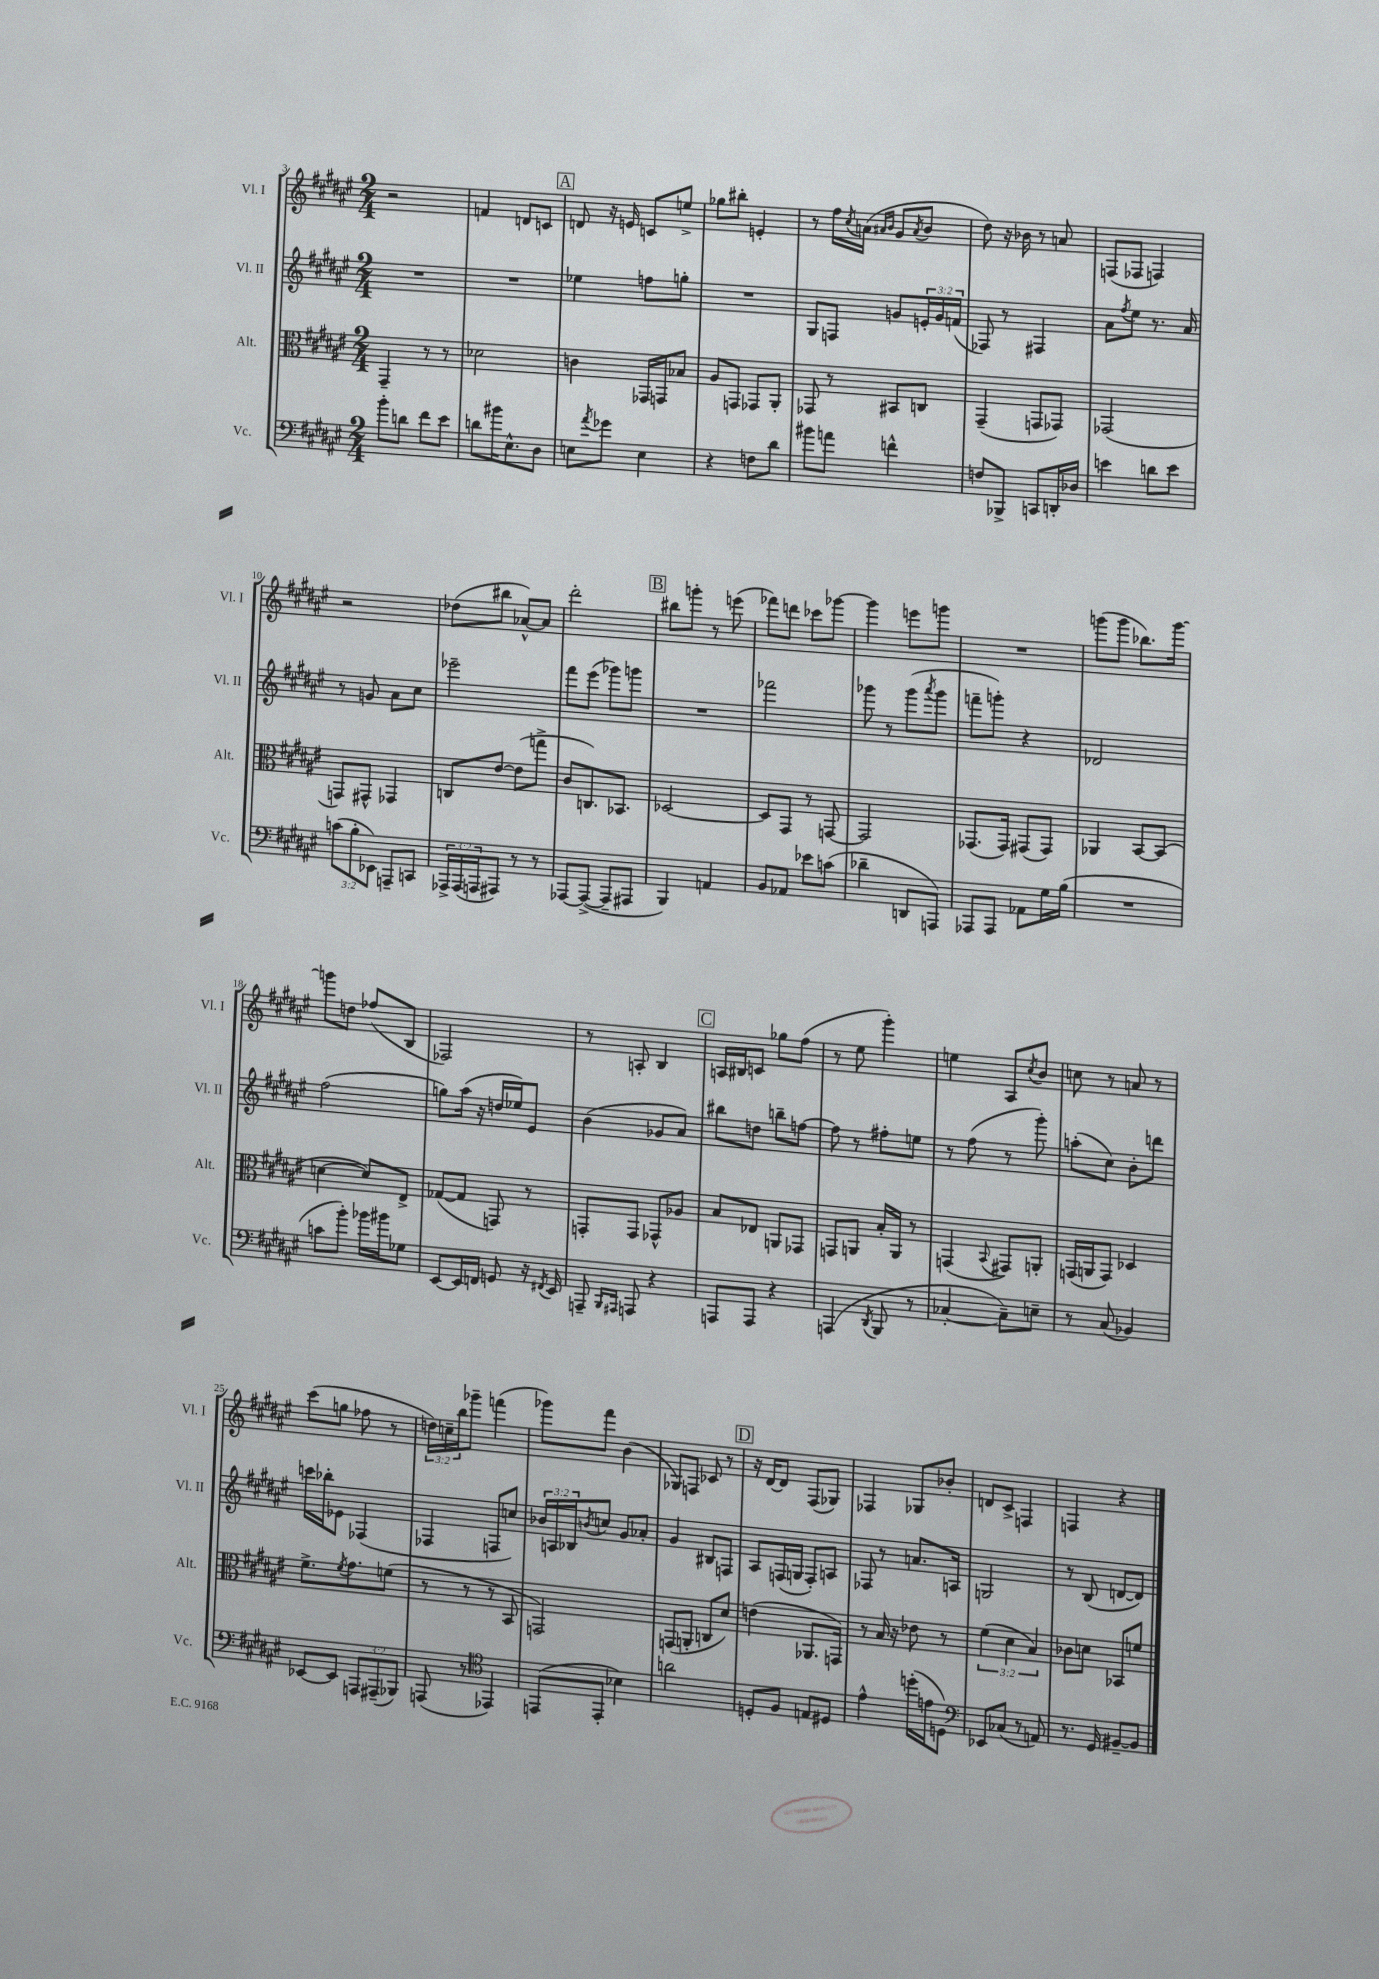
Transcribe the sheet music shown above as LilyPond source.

<<
\new StaffGroup <<
\new Staff = "s0" \with { instrumentName = "Vl. I" shortInstrumentName = "Vl. I" } {
    \clef treble \key fis \major \numericTimeSignature \time 2/4 \override Staff.TupletNumber.text = #tuplet-number::calc-fraction-text
    r2 |
    f'4 d'8 c'8 |
    \mark \markup { \box "A" } d'8 r16 e'16 c'8 e''8-> |
    ges''8 bis''8-. e'4-. |
    r8 fis''16 \acciaccatura { cis''8 } a'16( \grace { ais'16 b'16 } gis'8 \acciaccatura { ais'8 } b'8 |
    dis''8) r16 bes'16 r8 a'8 |
    f8( fes8 f4) |
    r2 |
    des''8( bis''8 aes'8~-^) aes'8 |
    dis'''2-. |
    \mark \markup { \box "B" } bis''8 g'''8-. r8 e'''8( |
    fes'''8) d'''8 ces'''8 ges'''8~ |
    ges'''4 e'''8 g'''8 |
    R2 |
    g'''8( g'''8 bes''8.) g'''16~ |
    g'''8 d''8 fes''8( b8 |
    fes2) |
    r8 a8-. b4 |
    \mark \markup { \box "C" } a16 bis16 c'8 ges''8 fis''8( |
    r8 eis''8 gis'''4-.) |
    e''4 ais8 \acciaccatura { cis''8 } b'8 |
    c''8 r8 a'8 r8 |
    cis'''8( g''8 fes''8 r8 |
    \tuplet 3/2 { d''16) c''16-- b''16 } ges'''8-- f'''4( |
    ges'''8) fis'''8 b'4( |
    ges8) f8 ces'8 r8 |
    \mark \markup { \box "D" } r16 dis'16~ dis'8 fis8( ges8) |
    fes4 ges8 bes'8-. |
    d'8 cis'8-> f4 |
    f4 r4 \bar "|." |
}
\new Staff = "s1" \with { instrumentName = "Vl. II" shortInstrumentName = "Vl. II" } {
    \clef treble \key fis \major \numericTimeSignature \time 2/4 \override Staff.TupletNumber.text = #tuplet-number::calc-fraction-text
    R2 |
    R2 |
    \mark \markup { \box "A" } ees''4 f''8 g''8-. |
    R2 |
    gis8 f8 g'8 \tuplet 3/2 { e'16-. g'16 f'16( } |
    fes8) r8 fis4 |
    ais'8 \acciaccatura { fis''8 } eis''8 r8. ais'16 |
    r8 g'8 ais'8 cis''8 |
    ees'''2-- |
    fis'''8 eis'''8( ges'''8) g'''8 |
    \mark \markup { \box "B" } R2 |
    fes'''2 |
    ges'''8 r8 ges'''8( \acciaccatura { ais'''8 } ges'''8 |
    f'''8-- g'''8-.) r4 |
    des'2 |
    fis''2( |
    g''8) ais''16( r16 d''16 ees''16) eis'8 |
    b'4( ges'8 ais'8) |
    \mark \markup { \box "C" } bis''8 d''8 b''8-- f''8~ |
    f''8 r8 fis''8-. e''8 |
    r8 fis''8( r8 gis'''8-.) |
    a''8-.( cis''8) b'8-. d'''8 |
    c'''16 bes''16-. ees'8 fes4( |
    fes4 f8 c''8) |
    \tuplet 3/2 { bes'16 a16 bes16 } \acciaccatura { b'8 } c''8 gis'8 aes'8-. |
    gis'4 bis8 f8 |
    \mark \markup { \box "D" } ais8 f16( g16 f8-.) a8 |
    fes8 r8 a'8. a16 |
    g2 |
    r8 b8( d'8~ d'8) \bar "|." |
}
\new Staff = "s2" \with { instrumentName = "Alt." shortInstrumentName = "Alt." } {
    \clef alto \key fis \major \numericTimeSignature \time 2/4 \override Staff.TupletNumber.text = #tuplet-number::calc-fraction-text
    gis,4-- r8 r8 |
    des'2 |
    \mark \markup { \box "A" } c'4 ges,16 g,16 bes8 |
    ais8 g,8 ges,8 ais,8-. |
    ges,8 r8 bis,8 c8 |
    gis,4--( g,8 ges,8) |
    ges,2( |
    g,8) gis,8-^ ges,4 |
    c8 eis'8~ eis'8( g''8-> |
    cis'8 c8.) bes,8. |
    \mark \markup { \box "B" } des2~ |
    des8 gis,8 r8 g,8~ |
    g,2 |
    ges,8.( ges,16) gis,8( gis,8) |
    aes,4 b,8~ b,8( |
    d'4~ d'8) eis8-> |
    ges8~( ges8 g,8) r8 |
    g,8-. g,8 ges,8-^ aes8 |
    \mark \markup { \box "C" } b8 ees8 a,8 ges,8 |
    g,8 a,8 b16-. a,16 r8 |
    g,4( \appoggiatura { b,8 } gis,8) a,8-. |
    g,16( a,16 g,8) des4 |
    fis'8.-> \acciaccatura { fis'8 } gis'8. f'8( |
    r8 r8 r8 b,8 |
    g,2) |
    g,8( a,8-. c8 dis'8) |
    \mark \markup { \box "D" } e'4( aes,8. g,16) |
    r8 b16 r16 ees'8 r8 |
    \tuplet 3/2 { fis'4( dis'4 b4) } |
    ces'8 d'8 bes,8 f'8 \bar "|." |
}
\new Staff = "s3" \with { instrumentName = "Vc." shortInstrumentName = "Vc." } {
    \clef bass \key fis \major \numericTimeSignature \time 2/4 \override Staff.TupletNumber.text = #tuplet-number::calc-fraction-text
    b'8-. d'8 fis'8 eis'8 |
    d'8 bis'16 eis8.-^ dis8 |
    \mark \markup { \box "A" } e8 \acciaccatura { ais'8 } ges'8 e4 |
    r4 f8 dis'8 |
    bis'8 a'8 f'4-^ |
    f8 bes,,8-> c,8 d,16-. des16 |
    e'4 d'8 e'8 |
    \tuplet 3/2 { c'8( b8-. ees,8) } a,,8-- c,8 |
    \tuplet 3/2 { aes,,16-> aes,,16( a,,16 } ais,,8) r8 r8 |
    aes,,8~ aes,,8~->( aes,,8-- ais,,8 |
    \mark \markup { \box "B" } b,,4) a,4 |
    b,8 aes,8 ees'8 c'8( |
    des'4-- d,8 a,,8) |
    aes,,8 aes,,8 aes,8 gis16 b16( |
    R2 |
    c'8 b'8-.) bes'16 bis'16 ges8 |
    eis,8~ eis,16 f,16 g,8 r16 \acciaccatura { fis,8 } eis,16 |
    a,,8-- \grace { b,,16 ais,,16 } a,,8 r4 |
    \mark \markup { \box "C" } a,,8 a,,8 r4 |
    a,,4( \acciaccatura { dis,8 } b,,8 r8 |
    ces4~-. ces8--) e8-- |
    r8 cis8( bes,4) |
    ees,8~ ees,8 \tuplet 3/2 { a,,8 ais,,8--( bes,,8) } |
    a,,8( r8 \clef tenor ees,4) |
    e,8( e,8-. bes4) |
    a'2 |
    \mark \markup { \box "D" } d8-. fis8 e8 dis8 |
    eis'4-^ d''16-.( e'16 d8) |
    \clef bass ees,8 ces8( r8 a,8) |
    r8. gis,16 bis,8~-- bis,8 \bar "|." |
}
>>
>>
\layout { \context { \Score currentBarNumber = #3 } }
